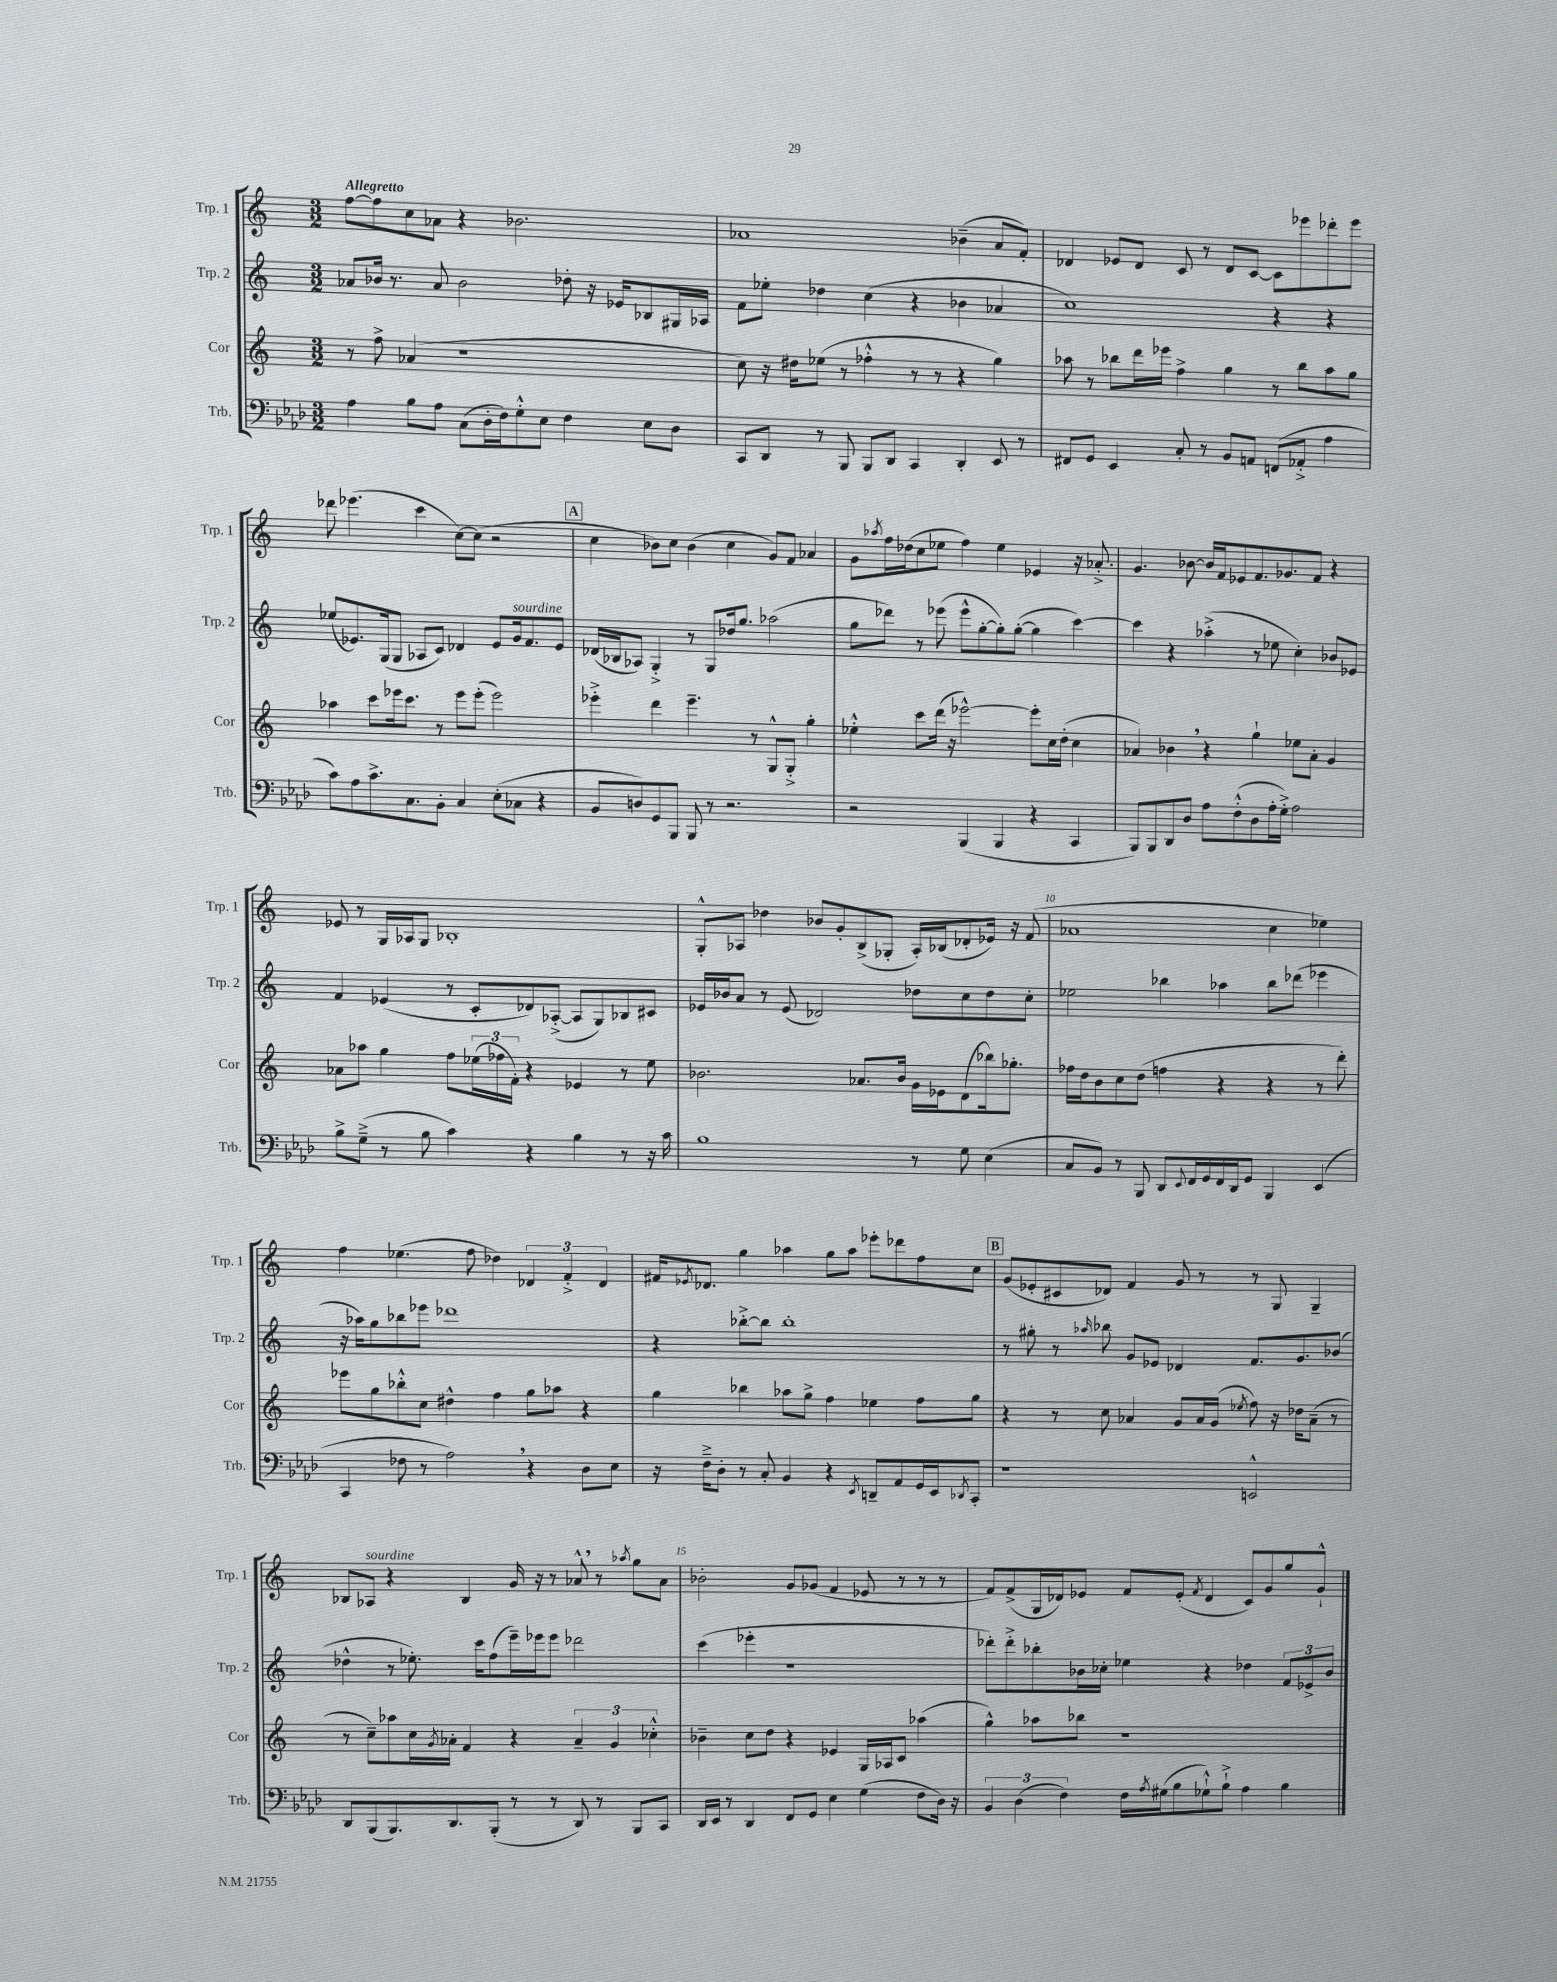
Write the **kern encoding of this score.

**kern	**kern	**kern	**kern
*staff4	*staff3	*staff2	*staff1
*clefF4	*clefG2	*clefG2	*clefG2
*k[b-e-a-d-]	*k[]	*k[]	*k[]
*M3/2	*M3/2	*M3/2	*M3/2
4A-\	8r	8a-/L	[8ff\L
.	8ff^\	16b-/Jk	8ff\]
.	.	8.r	.
8B-\L	(4a-/	.	8cc\
8A-\J	.	8a-/	8a-\J
(8C\L	1r	2b-\	4r
16D-'\L	.	.	.
16F\J)	.	.	.
8G'^^\	.	.	2.b-\
8E-\J	.	.	.
4F\	.	8dd-'\	.
.	.	16r	.
.	.	16e-/LK	.
8E-\L	.	8B-/	.
8D-\J	.	16G#/L	.
.	.	16A-/JJ	.
=	=	=	=
8CC/L	8cc\)	8f\L	1a-
8DD-/J	16r	8ee-'\J	.
.	16dd#\LK	.	.
8r	(8ee-\J	4dd-\	.
8BBB-/	8r	.	.
8BBB-/L	4ff-'^^\	(4cc\	.
8DD-/J	.	.	.
4CC/	8r	4r	.
.	8r	.	.
4DD-'/	4r	4b-\	(4b-~\
8EE-/	4gg\)	4a-/	8a-/L
8r	.	.	8f'/J)
=	=	=	=
8FF#/L	8aa-\	1cc)	4d-/
8GG/J	8r	.	.
4EE-/	8bb-\L	.	8e-/L
.	16ddd\L	.	8d-/J
.	16eee-\JJ	.	.
8C'/	4ff^\	.	8c/
8r	.	.	8r
8BB-/L	4gg\	.	8d-/L
8AA/J	.	.	[8c/J
(8FF/L	8r	4r	8c\]L
8AA-'^/J	8bb-\L	.	8eee-\
4A-\	8aa-\	4r	8ddd-'\
.	8gg\J	.	8eee-\J
=	=	=	=
8c\L)	4aa-\	(8ee-/L	8ddd-\
8A-\	.	8.e-/)	(4.eee-\
8.c^\	8ccc\L	.	.
.	.	(16G/k	.
.	16eee-\k	8G/J	.
8.C\	8.ccc\J	.	.
.	.	8A-/L	4ccc\
8BB-'\J	8r	8c/J)	.
4C/	8eee-\L	4d-/	[8cc\L)
.	(8eee-'\J	.	(8cc\]J
(8E-'\L	2eee-\)	8e-/L	2r
8C-\J	.	16g/k	.
.	.	8.f/	.
4r	.	.	.
.	.	8e-/J	.
=	=	=	=
8BB-/L	4eee-'^\	(16d-/LL	4cc\
.	.	16B-/J	.
8D/)	.	8A-/J)	.
8GG/	4ddd\	4G'^/	8b-\L)
8BBB-/J	.	.	8cc\J
8BBB-/	4.eee-~\	8r	(4b-\
8r	.	8G/L	.
2.r	.	16dd-/k	4cc\
.	.	8.gg/J	.
.	8r	.	.
.	8G^^/L	(2aa-\	8g/L)
.	8G'^/J	.	8f/J
.	4gg'\	.	4a-/
=	=	=	=
2r	4ee-'^^\	8gg\L	8g\L
.	.	.	8qaa-/
.	.	8ddd-\J)	16ff\L
.	.	.	(16dd-\J
.	8ccc\L	8r	8cc\
.	(16ddd\Jk	(8eee-\	8ee-\J
.	16r	.	.
(4BBB-/	[2eee-^^\)	8eee-^^\L	4ff\)
.	.	[8gg'\	.
4BBB-/	.	8gg'\])	4ee-\
.	.	([8gg'\J	.
4r	8eee-'\]L	4gg\]	4e-/
.	16cc\L	.	.
.	(16dd'\JJ	.	.
4CC/	4cc\	[4ccc\)	16r
.	.	.	8.a-'^/
=	=	=	=
8BBB-/L)	4a-/)	4ccc\]	4.g/
8BBB-/	.	.	.
8DD-/	4b-\	4r	.
8D-/J	.	.	[8b-\
8A-\L	4r	(4aa-'^\	16b-/]LL
.	.	.	16f/J
(8F'^^\	.	.	8e-/
8D-\	4gg`\	8r	8.f/
16A-'\L	.	8ee-\	.
16G'^\JJ)	.	.	8.g-/
2A-\	8ee-\L	4cc'\)	.
.	8a-'\J	.	8f/J
.	4g/	8b-/L	4r
.	.	8e-/J	.
=	=	=	=
8B-^\L	8a-\L	4f/	8e-/
(8G~^\J	8aa-\J	.	8r
8r	4gg\	(4e-/	16G/LL
.	.	.	16A-/J
8B-\	.	.	8G/J
4c\)	8ff\L	8r	1B-'
.	(24ee-\L	8c'/L	.
.	24ff-\	.	.
.	24f'\JJ)	.	.
4r	4r	8d-/)	.
.	.	([8A-'^/J	.
4B-\	4e-/	8A-/]L	.
.	.	8G/)	.
8r	8r	8B-/	.
16r	8ee-\	8c#/J	.
16c\	.	.	.
=	=	=	=
1B-	2.b-\	16e-/LL	8G'^^/L
.	.	16b-/J	.
.	.	8a/J	8A-/J
.	.	8r	4dd-\
.	.	(8e-/	.
.	.	2d-/)	8b-/L
.	.	.	8g'/
.	8.a-/L	.	(8B^/
.	.	.	8G-'/J
.	16b-/Jk	.	.
8r	16g\LL	8dd-\L	16A-'/LL)
.	16e-\J	.	(16B-/J
8G\	(8d\	8cc\	8d-'/
(4E-\	16bb-\k)	8dd-\	16e-/Jk)
.	8.gg-'\J	.	16r
.	.	8cc'\J	(8f/
=	=	=	=
8C/L	16ff-\LL	2ee-\	1a-
.	16dd\J	.	.
8BB-/J)	8b\	.	.
8r	8cc\	.	.
8BBB-/	(8dd\J	.	.
8DD-/L	4ff\	4bb-\	.
8qqEE-/	.	.	.
16FF/L	.	.	.
16GG/	.	.	.
16FF/	4r	4aa-\	.
16DD-/J	.	.	.
8GG/J	.	.	.
4BBB-/	4r	8bb-\L	4cc\
.	.	(8ddd-\J	.
(4EE-/	8r	4eee-\	4ee-\)
.	8ddd'\)	.	.
=	=	=	=
4CC/	8eee-\L	16r	4ff\
.	.	16aa-\LK)	.
.	8gg\	8gg\	.
8F-\	8bb-'^^\	8bb-\	(4.ee-\
8r	8cc\J	8eee-\J	.
2A-\)	4dd#^^\	1ddd-	.
.	.	.	8ff\
.	4ff\	.	4dd-\)
4r	8gg\L	.	6d-/
.	8aa-\J	.	.
.	.	.	6f'^/
8D-\L	4r	.	.
.	.	.	6d-/
8E-\J	.	.	.
=	=	=	=
16r	4gg\	4r	16f#/LK
.	.	.	8qe-/
16F~^\LK	.	.	8.d-/J
8D-'\J	.	.	.
8r	4bb-\	[8bb-'^\L	4gg\
8C'/	.	8bb-\]J	.
4BB-/	8aa-\L	1bb-'	4aa-\
.	8gg^\J	.	.
4r	4ff\	.	8gg\L
.	.	.	8aa-\J
8qEE-/	.	.	.
8DD~/L	4ee-\	.	8eee-'\L
8AA-/	.	.	8ddd-\
16GG/L	8ff\L	.	8ff\
16EE-/J	.	.	.
8qDD-/	.	.	.
8CC'/J	8gg\J	.	8cc\J
=	=	=	=
1r	4r	8r	(8g/L
.	.	8gg#'\	8e-'/
.	8r	8r	8c#/
.	.	16qqaa-/	.
.	8cc\	8bb-\	8d-/J)
.	4a-/	8g/L	4f/
.	.	8e-/J	.
.	8g/L	4d-/	8g/
.	16a-/L	.	8r
.	(16g/JJ	.	.
.	8qee-/	.	.
2EE^^/	8ff\)	8.f/L	8r
.	16r	.	8G/
.	16dd-\LK	8.g/	.
.	(8a-~\J	.	4G~/
.	8r	(8b-/J	.
=	=	=	=
8DD-/L	8r	4dd-^^\	8B-/L
(8BBB-/	8cc~\L)	.	8A-/J
8.BBB-/)	8aa-\	8r	4r
.	16cc\L	8.ee-'\)	.
.	8qg/	.	.
8.DD-/	16a-'\JJ	.	.
.	4f/	.	4B-/
.	.	16ccc\LK	.
(8BBB-'/J	.	(8ff\	.
8r	4r	16eee~\L)	16g/
.	.	16eee-\J	16r
8r	.	8eee-\J	8r
8DD-/)	6a-~/	2ddd-\	8a-^^/
8r	.	.	8r
.	6g/	.	.
.	.	.	8qaa-/
8BBB-/L	.	.	8gg\L
.	6cc-'^^\	.	.
8CC/J	.	.	8a-\J
=	=	=	=
16DD-/LL	4b-~\	(4ccc\	2b-'\
16EE-/JJ	.	.	.
8r	.	.	.
4DD-/	8cc\L	4eee-'\	.
.	8dd\J	.	.
8FF/L	4r	1r	8g/L
8GG/J	.	.	(8g-/J
4E-\	4e-/	.	4f/
(4G\	16G/LL	.	8e-/
.	16A-/J	.	.
.	8c/J	.	8r
8F\L	(4aa-\	.	8r
16D-\Jk)	.	.	8r
16r	.	.	.
=	=	=	=
6BB-/	4gg^^\)	8ddd-'\L)	8f/L)
.	.	8ddd-'^\	(8f^/
(6D-\	.	.	.
.	8aa-\L	8bb-'\	16G/L
.	.	.	16d-/J)
6F\)	.	.	.
.	8bb-\J	16b-\L	8e-/J
.	.	16cc-'\JJ	.
16F\LL	1r	4ee-\	8f/L
8qA-/	.	.	.
(16G#\J	.	.	.
8B-\	.	.	(8e-'/J
.	.	.	8qf/
8G-`^^\)	.	4r	4d-/
8B-`^\J	.	.	.
4A-\	.	4dd-\	8c/L)
.	.	.	8g/
4B-\	.	12f/L	8gg/
.	.	12e-^/	.
.	.	.	8g`^^/J
.	.	12b-/J	.
==	==	==	==
*-	*-	*-	*-
